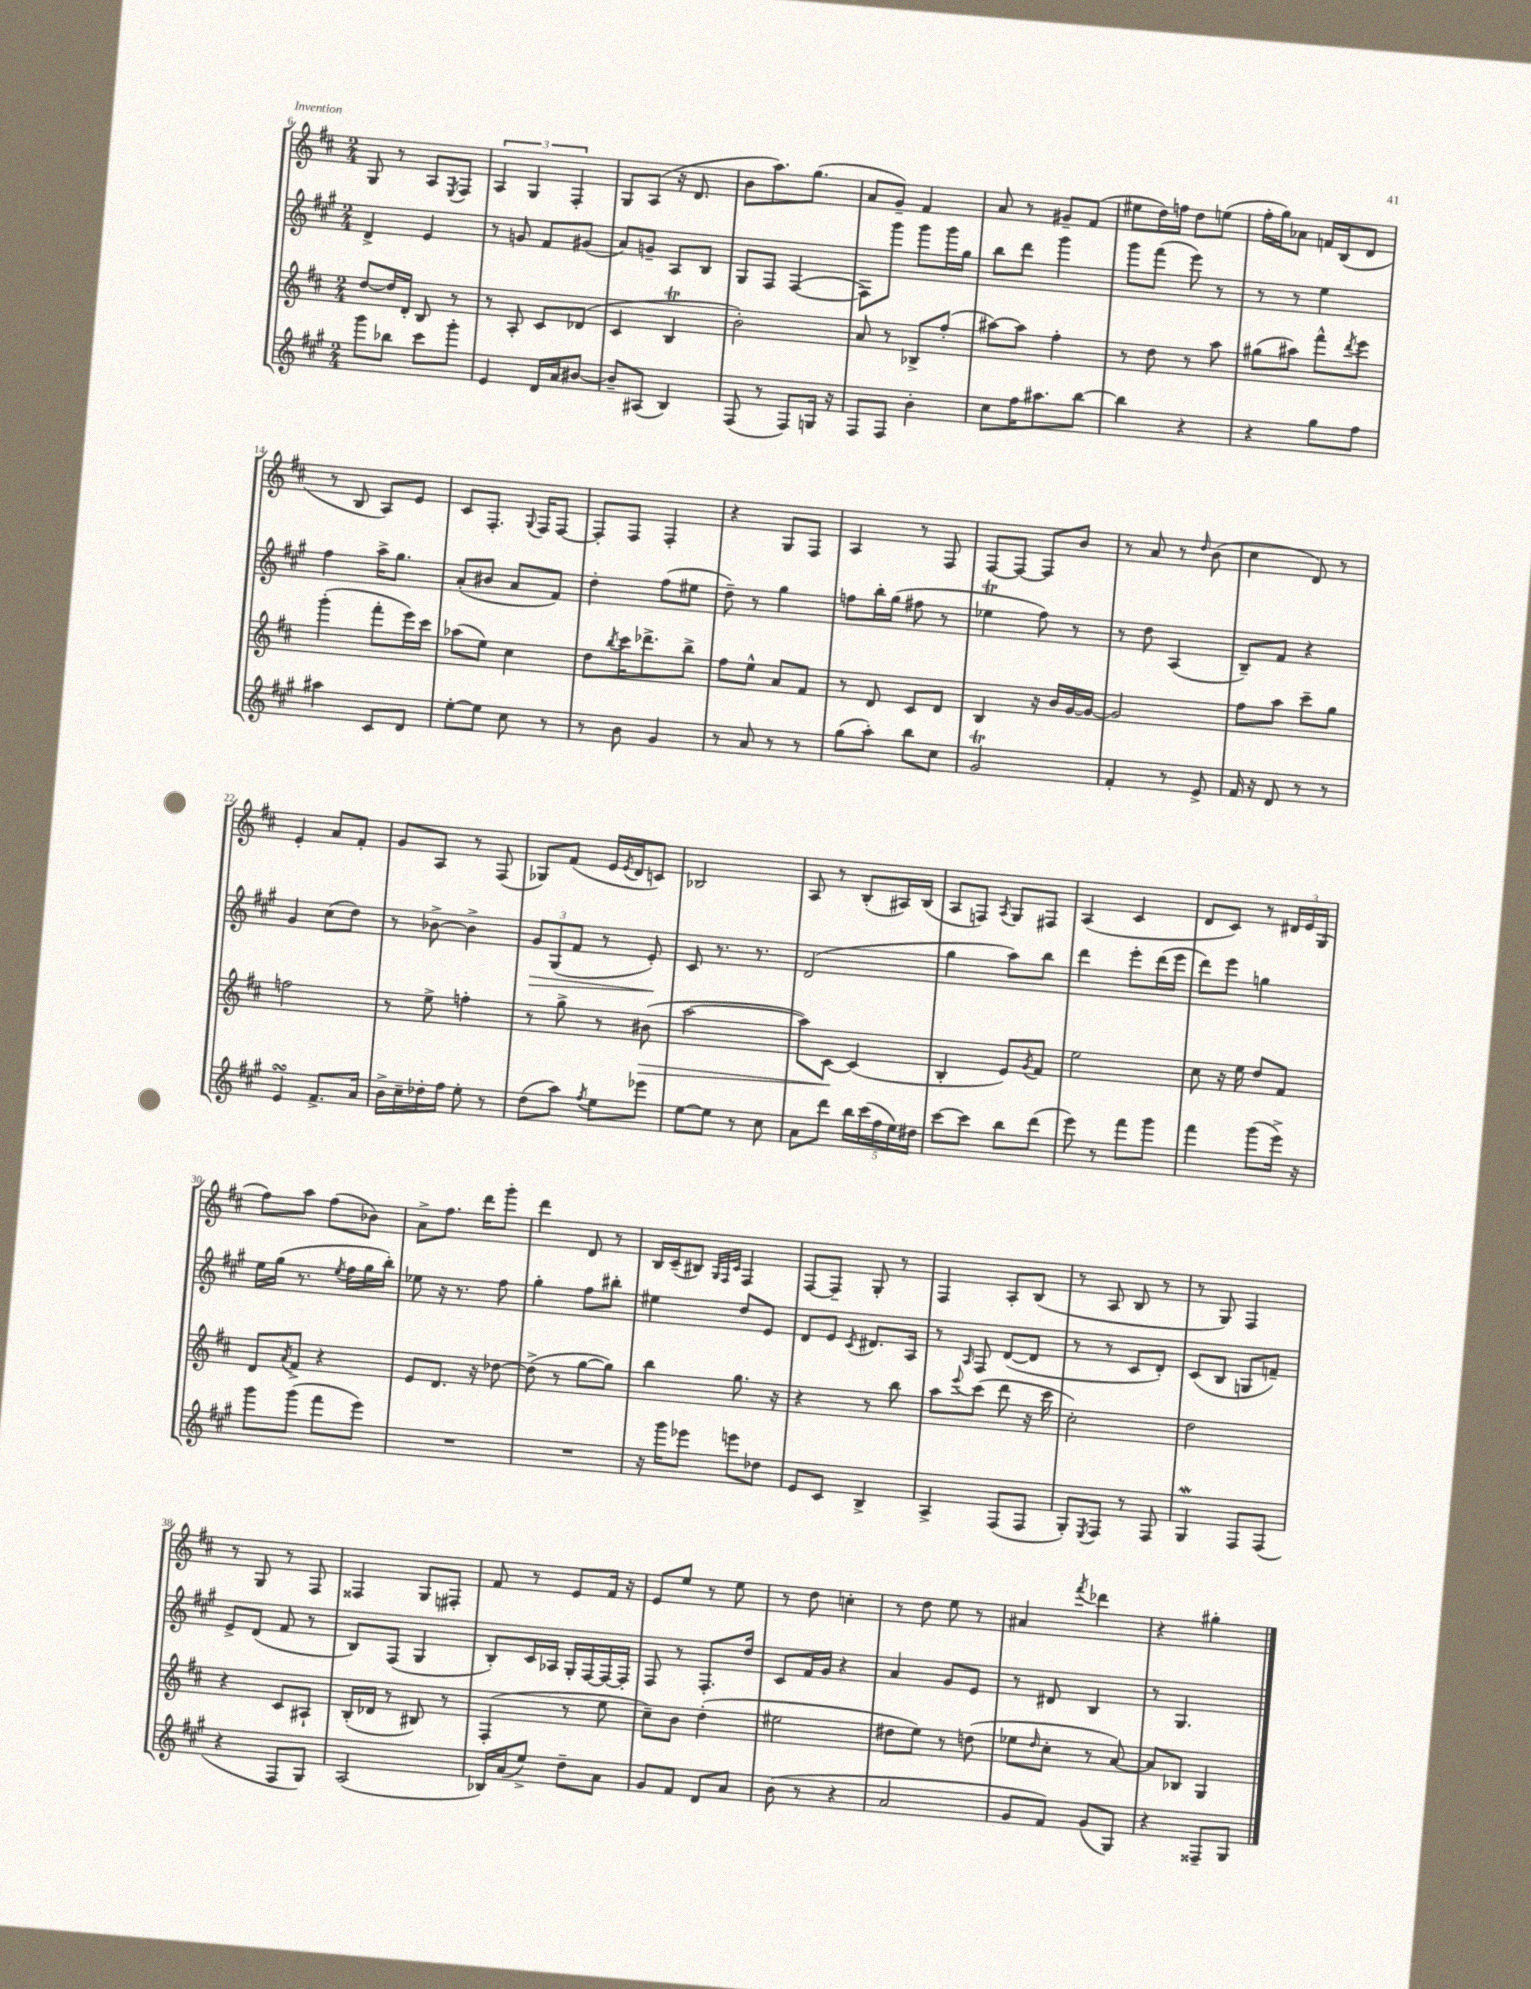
<<
\new StaffGroup <<
\new Staff = "s0" {
    \clef treble \key d \major \numericTimeSignature \time 2/4
    g8 r8 a8 \acciaccatura { e8 } fis8 |
    \tuplet 3/2 { a4 g4 fis4-. } |
    g8 a8( r16 d'8. |
    b'8 a''8.) g''8.( |
    a'8 g'8--) fis'4 |
    a'8 r8 gis'8-- fis'8( |
    eis''8 d''16) f''16 d''8 e''8( |
    fis''16-. g''16) aes'8 f'16 b16( d'8 |
    r8 b8 a8) e'8 |
    cis'8 fis8.-. \appoggiatura { g8 } fis16 fis8~ |
    fis8-. fis8 fis4-. |
    r4 g8 fis8 |
    a4 r8 fis8 |
    fis8~ fis8~ fis8 b'8 |
    r8 a'8 r8 \grace { d''16 } b'8( |
    cis''4 d'8) r8 |
    e'4-. a'8 fis'8-. |
    g'8 a8 r8 fis8( |
    ges8) fis'8( e'16 \acciaccatura { e'8 } d'16 c'8) |
    bes2 |
    a8 r8 b8-.( ais16) b16( |
    a8 f8) \acciaccatura { a8 } g8 fis8 |
    a4( cis'4 |
    d'8 cis'8) r8 \tuplet 3/2 { dis'16 e'16 g16( } |
    fis''8) a''8 fis''8( bes'8) |
    a'8-> fis''8. d'''16 g'''8-. |
    d'''4 d'8 r8 |
    b16 cis'16--( bis8) \grace { g32 fis32 cis'32 } fis4 |
    fis8~ fis8-- g8-. r8 |
    fis4 a8-. b8( |
    r8 a8 b8 r8 |
    r8 g8) fis4 |
    r8 g8 r8 fis8 |
    fisis4 g8 fis8-. |
    fis'8 r8 e'8 fis'16 r16 |
    e'8 e''8 r8 e''8 |
    r8 d''8 c''4-. |
    r8 d''8 e''8 r8 |
    ais'4 \acciaccatura { fis'''8 } des'''4 |
    r4 gis''4-. \bar "|." |
}
\new Staff = "s1" {
    \clef treble \key a \major \numericTimeSignature \time 2/4
    d'4-> e'4 |
    r8 g'8 fis'8 gis'8( |
    a'8) g'8-- a8 b8 |
    gis8 fis8 fis4~( |
    fis8) gis'''8 gis'''8 gis'''16 gis''16 |
    b''8 d'''8 gis'''4 |
    gis'''8 fis'''8( e'''8) r8 |
    r8 r8 e''4 |
    fis''4 a''16-> gis''8. |
    a'8-.( bis'8 a'8 fis'8) |
    d''4-. fis''8( eis''8 |
    d''8--) r8 gis''4 |
    f''8 b''16-. gis''16( fis''8 r8 |
    ees''4\trill fis''8) r8 |
    r8 d''8 a4( |
    b8--) fis'8 r4 |
    gis'4 cis''8( d''8) |
    r8 bes'8~-> bes'4-> |
    \tuplet 3/2 { gis'8\> gis8( fis'8 } r8 e'8-.\!) |
    cis'8 r8. r8. |
    d'2( |
    gis''4 a''8) b''8 |
    d'''4 e'''8-. d'''16( e'''16 |
    d'''8) e'''8 g''4 |
    e''16 gis''16( r8. \acciaccatura { e''8 } fis''16 gis''16 b''16-.) |
    ees''8 r16 r8. fis''8 |
    gis''4-. fis''8 bis''8-. |
    eis''4 d''8 e'8 |
    d'8 e'8 \acciaccatura { cis'8 } dis'8. a16 |
    r8 \grace { a16 } fis8 d'8~( d'8 |
    r8 r8 cis'8 d'8-.) |
    cis'8( b8 g8 f'8--) |
    e'8-> d'8( fis'8 r8 |
    b8) fis8( gis4 |
    b8-.) cis'16 aes16 gis16-. fis16~ fis16~ fis16-. |
    fis8 r8 fis8.-. d''16 |
    cis'8 fis'16 gis'16 r4 |
    a'4 gis'8 e'8 |
    r8 dis'8 b4 |
    r8 gis4. \bar "|." |
}
\new Staff = "s2" {
    \clef treble \key d \major \numericTimeSignature \time 2/4
    d''8~ d''16 d'16-. b8 r8 |
    r8 a8-. cis'8 des'8( |
    cis'4 b4\trill |
    b'2-.) |
    a'8 r8 bes8-> fis''8-.( |
    ais''8~) ais''8 fis''4-. |
    r8 d''8 r8 a''8 |
    gis''8( ais''8) fis'''8-^ \acciaccatura { d'''8 } e'''8 |
    g'''4-.( fis'''8-. e'''16) cis'''16 |
    aes''8( e''8) cis''4 |
    d''8 \acciaccatura { b''8 } cis'''16 des'''8.-> b''8-> |
    fis''8 e''8-^ a'8 fis'8 |
    r8 d'8 cis'8 d'8 |
    b4 r16 b'16 g'16~ g'16~ |
    g'2 |
    fis''8 a''8 cis'''8-- g''8 |
    f''2 |
    r8 e''8-> f''4-. |
    r8 g''8-> r8 bis'8\>( |
    a''2~ |
    a''8) cis'8~\! cis'4( |
    b4-. e'8) \acciaccatura { g'8 } fis'8 |
    e''2 |
    cis''8 r16 e''16 d''8 fis'8 |
    d'8 \acciaccatura { a'8 } fis'8-> r4 |
    e'8 d'8. r16 des''8~ |
    des''8->( r8 g''8~ g''8) |
    b''4 g''8. r16 |
    r4 r8 b''8 |
    a''8 \appoggiatura { e'''8 } cis'''8( d'''8 r16 cis'''16 |
    cis''2-.) |
    d''2 |
    r4 cis'8 ais8-! |
    b16-.( des'16 r8 bis8) r8 |
    fis4-.( r8 e''8 |
    cis''8--) b'8 d''4-.( |
    eis''2 |
    dis''8 e''8) r8 d''8( |
    ees''8 \grace { d''16 } cis''8-. r8 a'8~) |
    a'8 bes8 g4 \bar "|." |
}
\new Staff = "s3" {
    \clef treble \key a \major \numericTimeSignature \time 2/4
    gis'''8 bes''8 cis'''8 gis'''8-. |
    e'4 d'16 a'16 bis'8~ |
    bis'8-- ais8( b4) |
    fis8( r8 fis8) g16 r16 |
    fis8 fis8 b'4-. |
    cis''8 fis''16 ais''8. b''8~ |
    b''4 r4 |
    r4 gis''8 fis''8 |
    ais''4 cis'8 d'8 |
    e''8~-. e''8 cis''8 r8 |
    r8 b'8 gis'4 |
    r8 a'8 r8 r8 |
    gis''8( a''8-.) b''8 cis''8 |
    gis'2\trill |
    fis'4-. r8 e'8-> |
    fis'16 r16 d'8 r8 r8 |
    e'4\turn fis'8.-> a'16 |
    b'16-> cis''16-- des''16-. fis''16 e''8-. r8 |
    d''8( a''8) \acciaccatura { fis''8 } e''8 ees'''8 |
    e''8~ e''8 r8 cis''8 |
    a'8 d'''8 \tuplet 5/4 { b''16 cis'''16( fis''16 e''16) dis''16 } |
    cis'''8~ cis'''8 b''8 d'''8( |
    e'''8) r8 fis'''8 gis'''8 |
    fis'''4 gis'''8( e'''16->) r16 |
    gis'''8 gis'''8( fis'''8 e'''8) |
    R2 |
    R2 |
    r16 gis'''16 ees'''8 e'''8 des''8 |
    e'8 cis'8 b4-> |
    a4-> fis8( fis8 |
    gis8-.) \acciaccatura { e8 } fis8 r8 fis8 |
    gis4\mordent fis8 fis8( |
    r4 fis8 gis8) |
    a2( |
    bes16) a'16( e''8->) d''8-- a'8 |
    gis'8 fis'8 d'8 a'8 |
    b'8( r8 r4 |
    a'2 |
    gis'8 fis'8) gis'8( gis8) |
    r4 fisis8-- gis8 \bar "|." |
}
>>
>>
\layout { \context { \Score currentBarNumber = #6 } }
